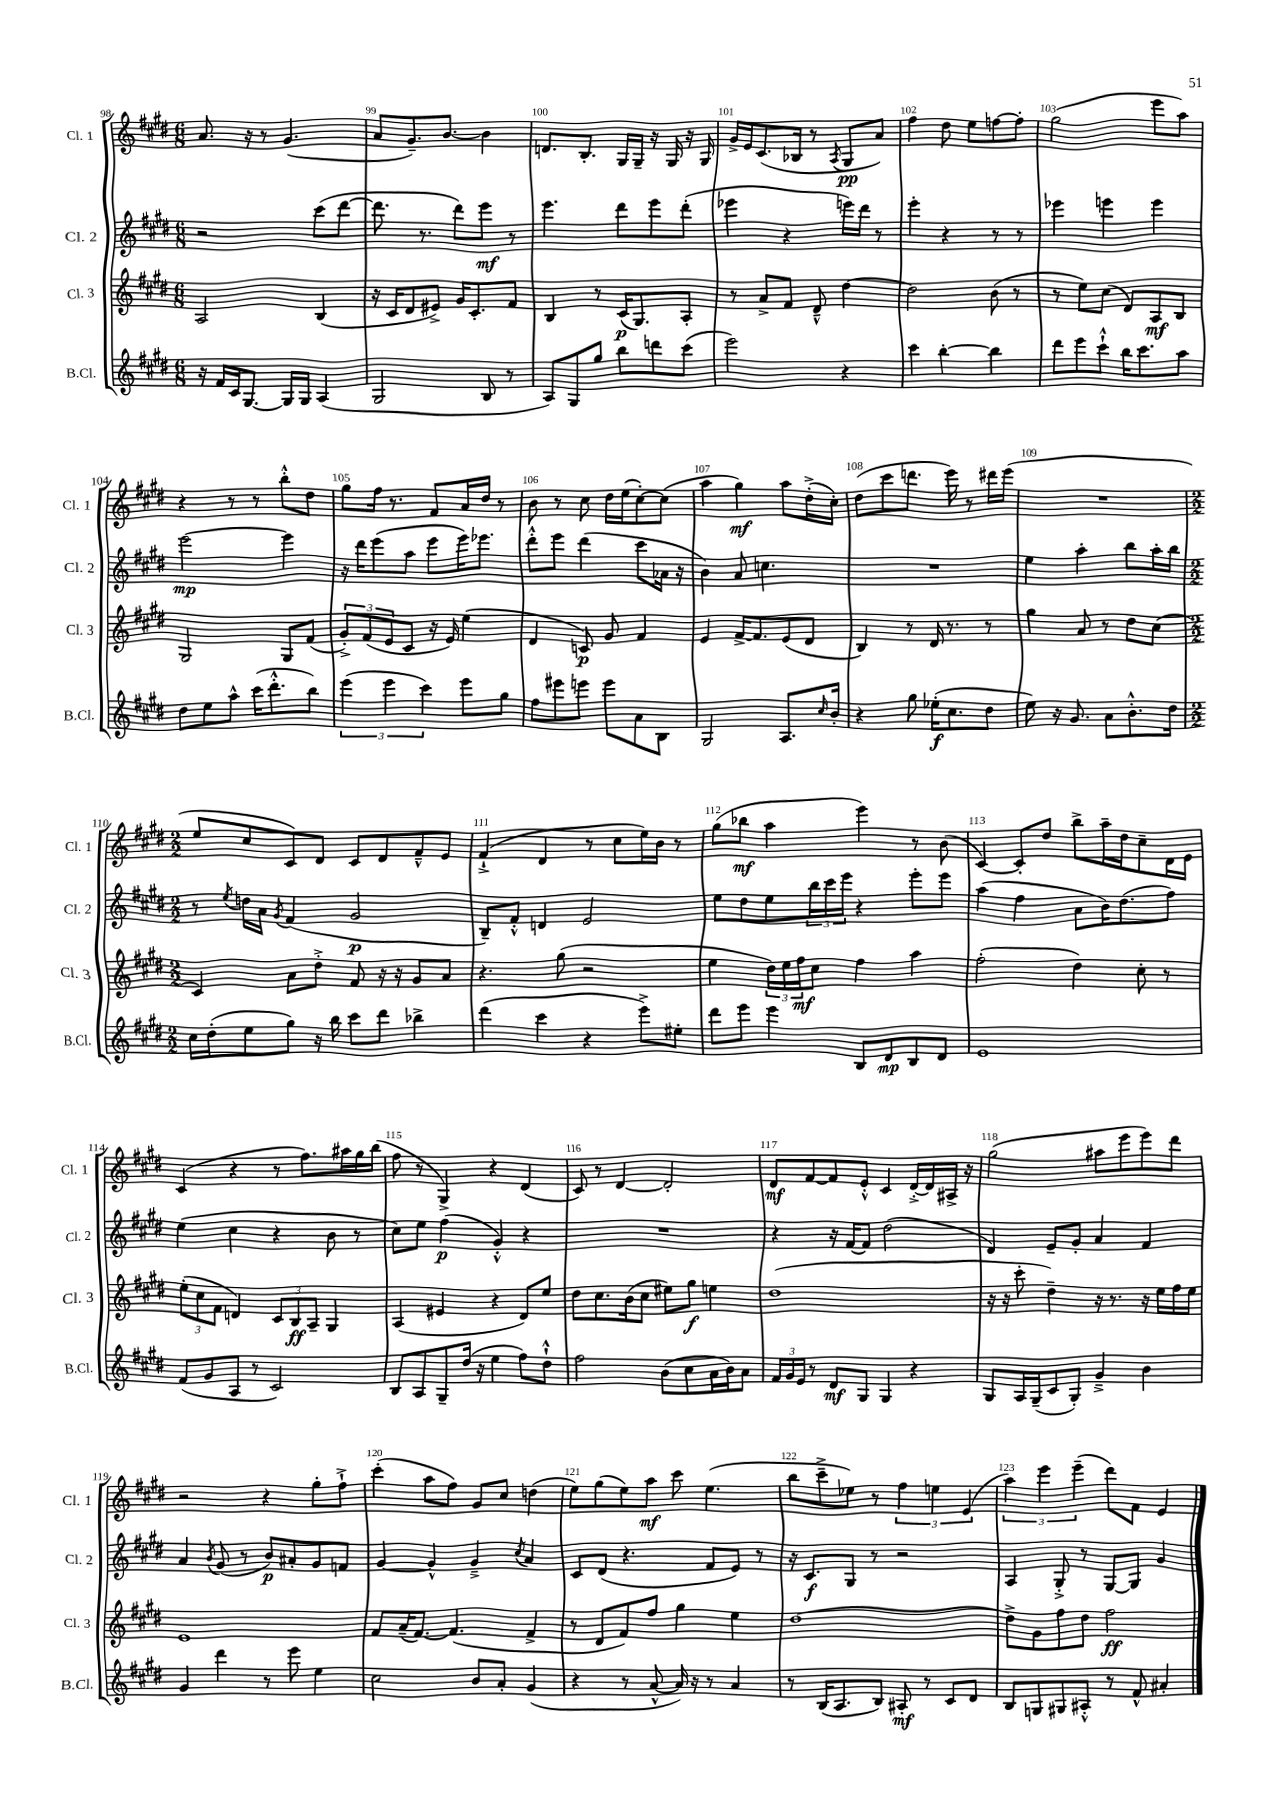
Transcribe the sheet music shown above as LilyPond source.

<<
\new StaffGroup <<
\new Staff = "s0" \with { instrumentName = "Cl. 1" shortInstrumentName = "Cl. 1" } {
    \clef treble \key e \major \numericTimeSignature \time 6/8
    a'8. r16 r8 gis'4.( |
    a'8 gis'8.--) b'8.~ b'4 |
    d'8. b8.-. gis16 gis16-- r16 gis16 r16 gis16 |
    gis'16-> e'16 cis'8.( bes16 r8 \acciaccatura { a8 } gis8\pp a'8) |
    fis''4 dis''8 e''8 f''8~ f''8-. |
    gis''2( e'''8 a''8) |
    r4 r8 r8 b''8-.-^ dis''8 |
    gis''8 fis''16 r8. fis'8 a'16 dis''16 r8 |
    b'8 r8 cis''8 dis''16 e''16( cis''8~-.) cis''8( |
    a''4 gis''4\mf) a''8 dis''16-.->( cis''16-.) |
    dis''8( cis'''8 d'''8. e'''16) r8 dis'''16 e'''16( |
    R2. |
    \numericTimeSignature \time 2/2 e''8 cis''8 cis'8) dis'8 cis'8 dis'8 fis'8---^ e'8 |
    fis'4-!->( dis'4 r8 cis''8 e''16) b'16 r8 |
    gis''8( bes''8\mf a''4 e'''4) r8 b'8( |
    cis'4~) cis'8-. dis''8 b''8-> a''16-- dis''16 cis''8-- dis'16 e'16 |
    cis'4( r4 r8 fis''8.) ais''16 gis''16 b''16( |
    fis''8 r8 gis4->) r4 dis'4( |
    cis'8) r8 dis'4~ dis'2-. |
    dis'8\mf fis'8~ fis'8 e'8-.-^ cis'4 dis'16~-.-> dis'16 ais16-> r16 |
    gis''2( ais''8 e'''8 e'''8) dis'''8 |
    r2 r4 gis''8-. fis''8-!-> |
    cis'''4-.( a''8 fis''8) gis'8 cis''8 d''4( |
    e''8) gis''8( e''8) a''8\mf cis'''8 e''4.( |
    b''8 cis'''8---> ees''8) r8 \tuplet 3/2 { fis''4 e''4 e'4( } |
    \tuplet 3/2 { a''4) e'''4 e'''4--( } dis'''8) fis'8 e'4 \bar "|." |
}
\new Staff = "s1" \with { instrumentName = "Cl. 2" shortInstrumentName = "Cl. 2" } {
    \clef treble \key e \major \numericTimeSignature \time 6/8
    r2 cis'''8( dis'''8~ |
    dis'''8. r8. dis'''8) e'''8\mf r8 |
    e'''4. dis'''8 e'''8 dis'''8-.( |
    ees'''4 r4 e'''16) dis'''16 r8 |
    e'''4-. r4 r8 r8 |
    ees'''4 e'''4 e'''4 |
    e'''2~\mp e'''4 |
    r16 dis'''16 e'''8( a''8 e'''8 e'''16) ees'''8. |
    dis'''8-.-^ e'''8 dis'''4( cis'''8 aes'16 r16 |
    b'4) a'8 c''4. |
    R2. |
    e''4 a''4-. b''8 a''16-. b''16 |
    \numericTimeSignature \time 2/2 r8 \acciaccatura { e''8 } d''16 a'16 \acciaccatura { gis'8 } fis'4( gis'2\p |
    b8--) fis'8-.-^ d'4 e'2 |
    e''8 dis''8 e''8 \tuplet 3/2 { b''16 cis'''16 e'''16 } r4 e'''8-. e'''8 |
    a''4( fis''4 a'8 b'16) dis''8.( fis''8) |
    e''4( cis''4 r4 b'8 r8 |
    cis''8) e''8 fis''4\p( gis'4-.-^) r4 |
    R1 |
    r4 r16 fis'16~ fis'8 dis''2( |
    dis'4) e'8-- gis'8-. a'4 fis'4 |
    a'4 \acciaccatura { b'8 } gis'8( r8 b'8\p) ais'8-. gis'8 f'8 |
    gis'4~ gis'4-^ gis'4---> \acciaccatura { cis''8 } a'4 |
    cis'8 dis'8( r4. fis'8 e'8) r8 |
    r16 cis'8.\f gis8 r8 r2 |
    a4 gis8-.-> r8 gis8~ gis8 gis'4 \bar "|." |
}
\new Staff = "s2" \with { instrumentName = "Cl. 3" shortInstrumentName = "Cl. 3" } {
    \clef treble \key e \major \numericTimeSignature \time 6/8
    a2 b4( |
    r16 cis'16 dis'8 eis'8->) gis'16 cis'8.-. fis'8 |
    b4 r8 cis'16\p( gis8.) a8-. |
    r8 a'8-> fis'8 dis'8---^ dis''4~ |
    dis''2 b'8( r8 |
    r8 e''8) cis''8( dis'8) a8\mf b8 |
    gis2 gis8 fis'8( |
    \tuplet 3/2 { gis'8-.->) fis'8( e'8 } cis'8 r16 e'16) e''4( |
    dis'4 c'8\p) gis'8 fis'4 |
    e'4 fis'16~-> fis'8. e'8( dis'8 |
    b4) r8 dis'16 r8. r8 |
    gis''4 a'8 r8 dis''8 cis''8( |
    \numericTimeSignature \time 2/2 cis'4) a'8 dis''8-.-> fis'8 r16 r16 gis'8 a'8 |
    r4. gis''8( r2 |
    e''4 \tuplet 3/2 { dis''16) e''16 fis''16\mf } cis''8 fis''4 a''4 |
    fis''2-.( dis''4) cis''8-. r8 |
    \tuplet 3/2 { e''8-.( cis''8 fis'8 } d'4) \tuplet 3/2 { cis'8 b8\ff a8-- } gis4 |
    a4( eis'4 r4 dis'8) e''8 |
    dis''8 cis''8. b'16( cis''8 eis''8) gis''8\f e''4 |
    dis''1( |
    r16 r16 cis'''8-. dis''4--) r16 r8. r16 e''16 fis''16 e''16 |
    e'1 |
    fis'8 a'16--( fis'8.~) fis'4.( fis'4-> |
    r8 dis'8 fis'8) fis''8 gis''4 e''4 |
    dis''1~ |
    dis''8-> gis'8 fis''8 dis''8 fis''2\ff \bar "|." |
}
\new Staff = "s3" \with { instrumentName = "B.Cl." shortInstrumentName = "B.Cl." } {
    \clef treble \key e \major \numericTimeSignature \time 6/8
    r16 fis'16 cis'16 gis8.~ gis16 gis16 a4( |
    gis2 b8 r8 |
    a8) gis8 gis''8 b''8 d'''8 cis'''8( |
    e'''2) r4 |
    cis'''4 b''4~-. b''4 |
    dis'''8 e'''8 cis'''8-!-^ b''16 cis'''8. a''8 |
    dis''8 e''8 a''8-^ cis'''16( dis'''8.-.-^ b''8) |
    \tuplet 3/2 { e'''4( e'''4 cis'''4) } e'''8 gis''8 |
    fis''8 eis'''8 e'''8 e'''8 a'8 b8 |
    gis2 a8. \grace { cis''16 } b'16-. |
    r4 gis''8 ees''16-.\f( cis''8. dis''8 |
    e''8) r16 gis'8. a'8 b'8.-.-^ dis''16 |
    \numericTimeSignature \time 2/2 cis''16 dis''16-.( e''8 gis''8) r16 b''16 cis'''8 dis'''8 bes''4-> |
    dis'''4( cis'''4 r4 e'''8->) eis''8-. |
    dis'''8 e'''8 e'''4 b8 dis'8\mp b8 dis'8 |
    e'1 |
    fis'8( gis'8 a8 r8 cis'2) |
    b8 a8 gis8-- dis''16( r16 e''4 fis''8) dis''8-!-^ |
    fis''2 b'8( cis''8 a'16 b'16) a'8 |
    \tuplet 3/2 { fis'16 gis'16 e'16 } r8 dis'8\mf gis8 gis4 r4 |
    gis8 a16 gis16--( cis'8 gis8-.) gis'4---> b'4 |
    gis'4 dis'''4 r8 e'''8 e''4 |
    cis''2 b'8 a'8-. gis'4( |
    r4 r8 a'8~-^ a'16) r16 r8 a'4 |
    r8 b16( a8. b8) ais8-.\mf r8 cis'8 dis'8 |
    b8 g8 gis8 ais8-.-^ r8 fis'8-^ ais'4-. \bar "|." |
}
>>
>>
\layout { \context { \Score currentBarNumber = #98 \override BarNumber.break-visibility = ##(#f #t #t) barNumberVisibility = #all-bar-numbers-visible } }
